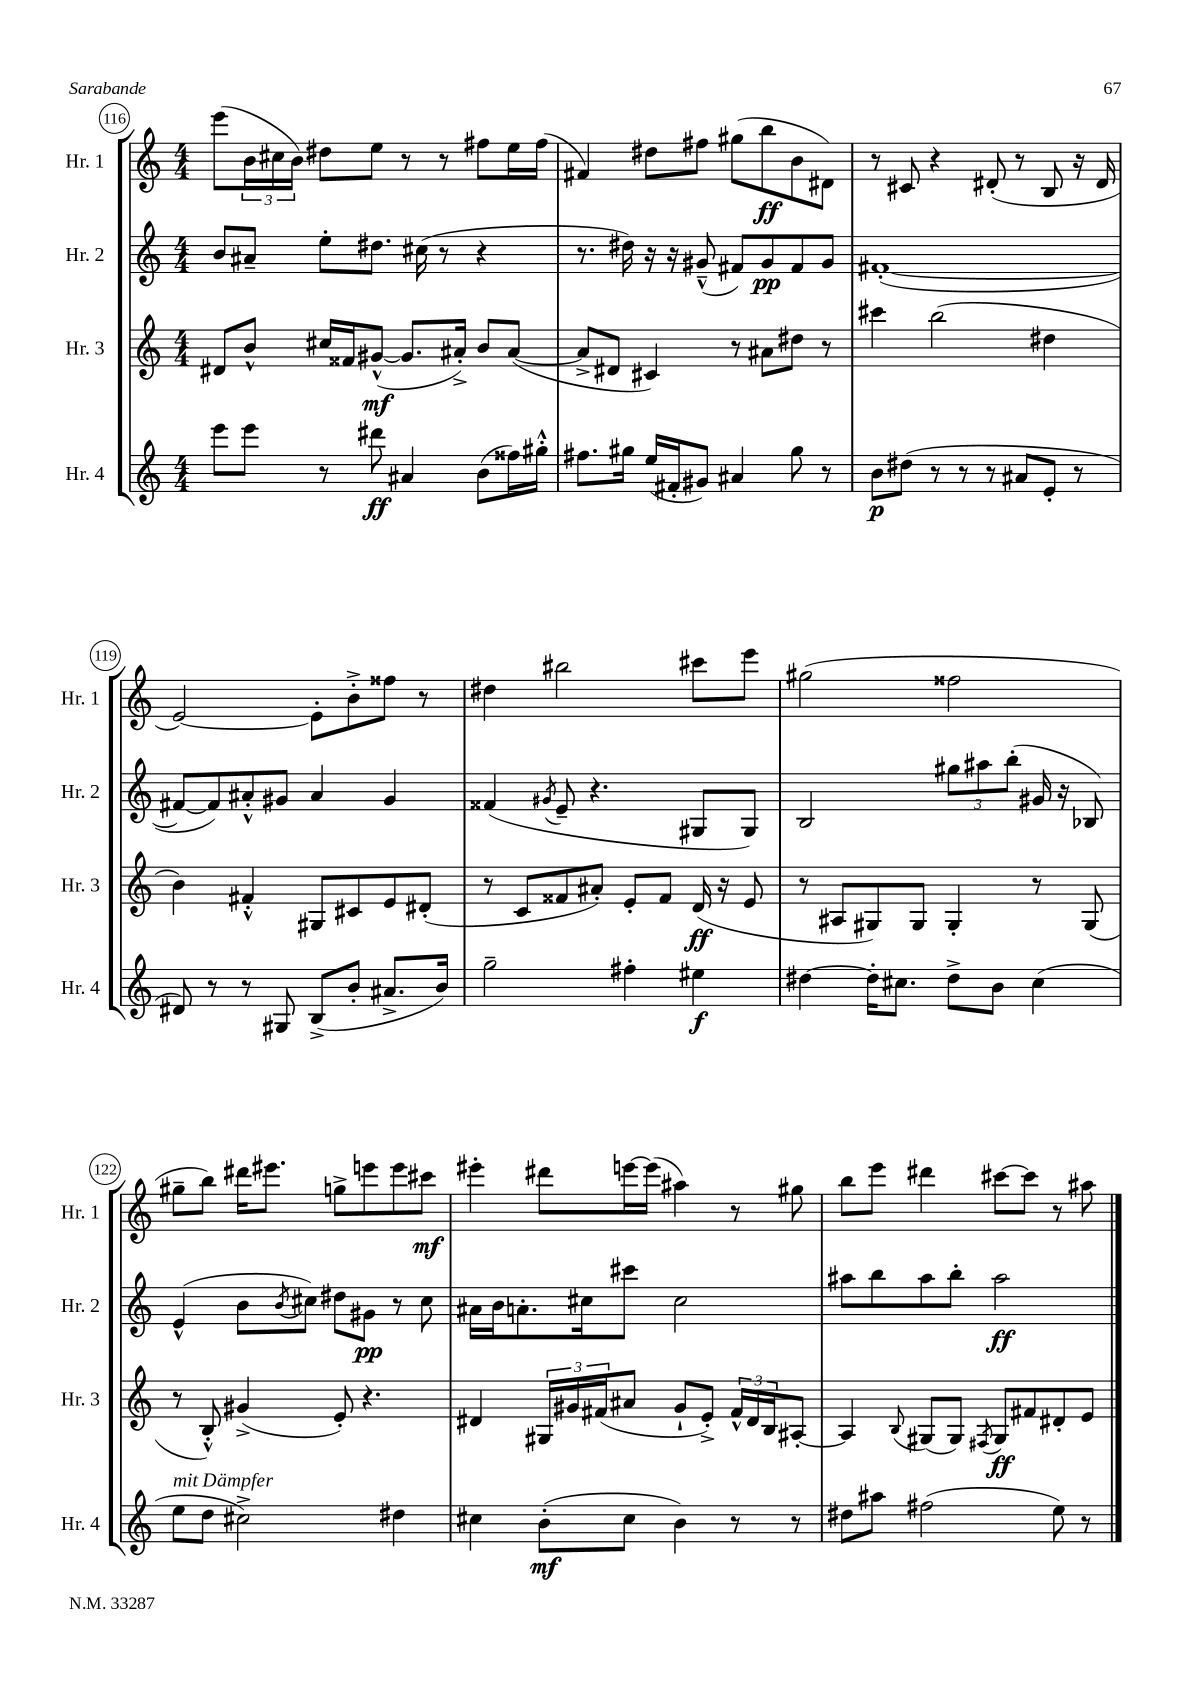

**kern	**kern	**kern	**kern
*staff4	*staff3	*staff2	*staff1
*clefG2	*clefG2	*clefG2	*clefG2
*k[]	*k[]	*k[]	*k[]
*M4/4	*M4/4	*M4/4	*M4/4
8eee	8d#	8b	(8eee
8eee	8b^^	8a#~	24b
.	.	.	24cc#
.	.	.	24b)
8r	16cc#	8ee'	8dd#
.	16f##	.	.
8ddd#	([8g#^^	8.dd#	8ee
4a#	8.g#]	.	8r
.	.	(16cc#	.
.	.	8r	8r
.	16a#'^)	.	.
(8b	8b	4r	8ff#
16ff##)	([8a#	.	16ee
16gg#'^^	.	.	(16ff#
=	=	=	=
8.ff#	8a#^]	8.r	4f#)
.	8d#	.	.
16gg#	.	16dd#)	.
(16ee	4c#)	16r	8dd#
16f#'	.	16r	.
8g#)	.	(8g#~^^	8ff#
4a#	8r	8f#)	(8gg#
.	8a#	8g#	8bb
8gg#	8dd#	8f#	8b
8r	8r	8g#	8d#)
=	=	=	=
8b	4ccc#	([1f#'	8r
(8dd#	.	.	8c#
8r	(2bb	.	4r
8r	.	.	.
8r	.	.	(8d#'
8a#	.	.	8r
8e'	4dd#	.	8B
8r	.	.	16r
.	.	.	16d#
=	=	=	=
8d#)	4b)	8f#_	[2e)
8r	.	8f#])	.
8r	4f#'^^	8a#'^^	.
8G#	.	8g#	.
(8B^	8G#	4a#	8e']
8b'	8c#	.	8b'^
8.a#^	8e	4g#	8ff##
.	(8d#'	.	8r
16b)	.	.	.
=	=	=	=
2gg~	8r	(4f##	4dd#
.	8c	.	.
.	.	8qg#	.
.	8f##	8e~	2bb#
.	8a#')	4.r	.
4ff#'	8e'	.	.
.	8f##	.	.
4ee#	(16d	8G#	8ccc#
.	16r	.	.
.	8e	8G#)	8eee
=	=	=	=
[4dd#	8r	2B	(2gg#
.	8A#	.	.
16dd#']	8G#)	.	.
8.cc#	.	.	.
.	8G#	.	.
8dd#^	4G#'	12gg#	2ff##
.	.	12aa#	.
8b	.	.	.
.	.	(12bb'	.
(4cc#	8r	16g#	.
.	.	16r	.
.	(8G#	8B-)	.
=	=	=	=
8ee	8r	(4e^^	8gg#~
8dd	8B'^^)	.	8bb)
2cc#^)	(4g#^	8b	16ddd#
.	.	.	8.eee#
.	.	8qb	.
.	.	8cc#)	.
.	8e')	8dd#	8gg^
.	4.r	8g#	8eee
4dd#	.	8r	8eee
.	.	8cc#	8ccc#
=	=	=	=
4cc#	4d#	16a#	4eee#'
.	.	16b	.
.	.	8.a'	.
(8b'	24G#	.	8ddd#
.	24g#	.	.
.	.	16cc#	.
.	(24f#	.	.
8cc#	8a#	8ccc#	[16eee
.	.	.	(16eee]
4b)	8g#`	2cc#	4aa#)
.	8e'^)	.	.
8r	24f#^^	.	8r
.	24d#	.	.
.	24B	.	.
8r	[8A#'	.	8gg#
=	=	=	=
8dd#	4A#]	8aa#	8bb
8aa#	.	8bb	8eee
.	8qqB	.	.
(2ff#	(8G#	8aa#	4ddd#
.	8G#)	8bb'	.
.	8qF#	.	.
.	8G#	2aa#	[8ccc#
.	8f#	.	8ccc#]
8ee)	8d#'	.	8r
8r	8e	.	8aa#
==	==	==	==
*-	*-	*-	*-
